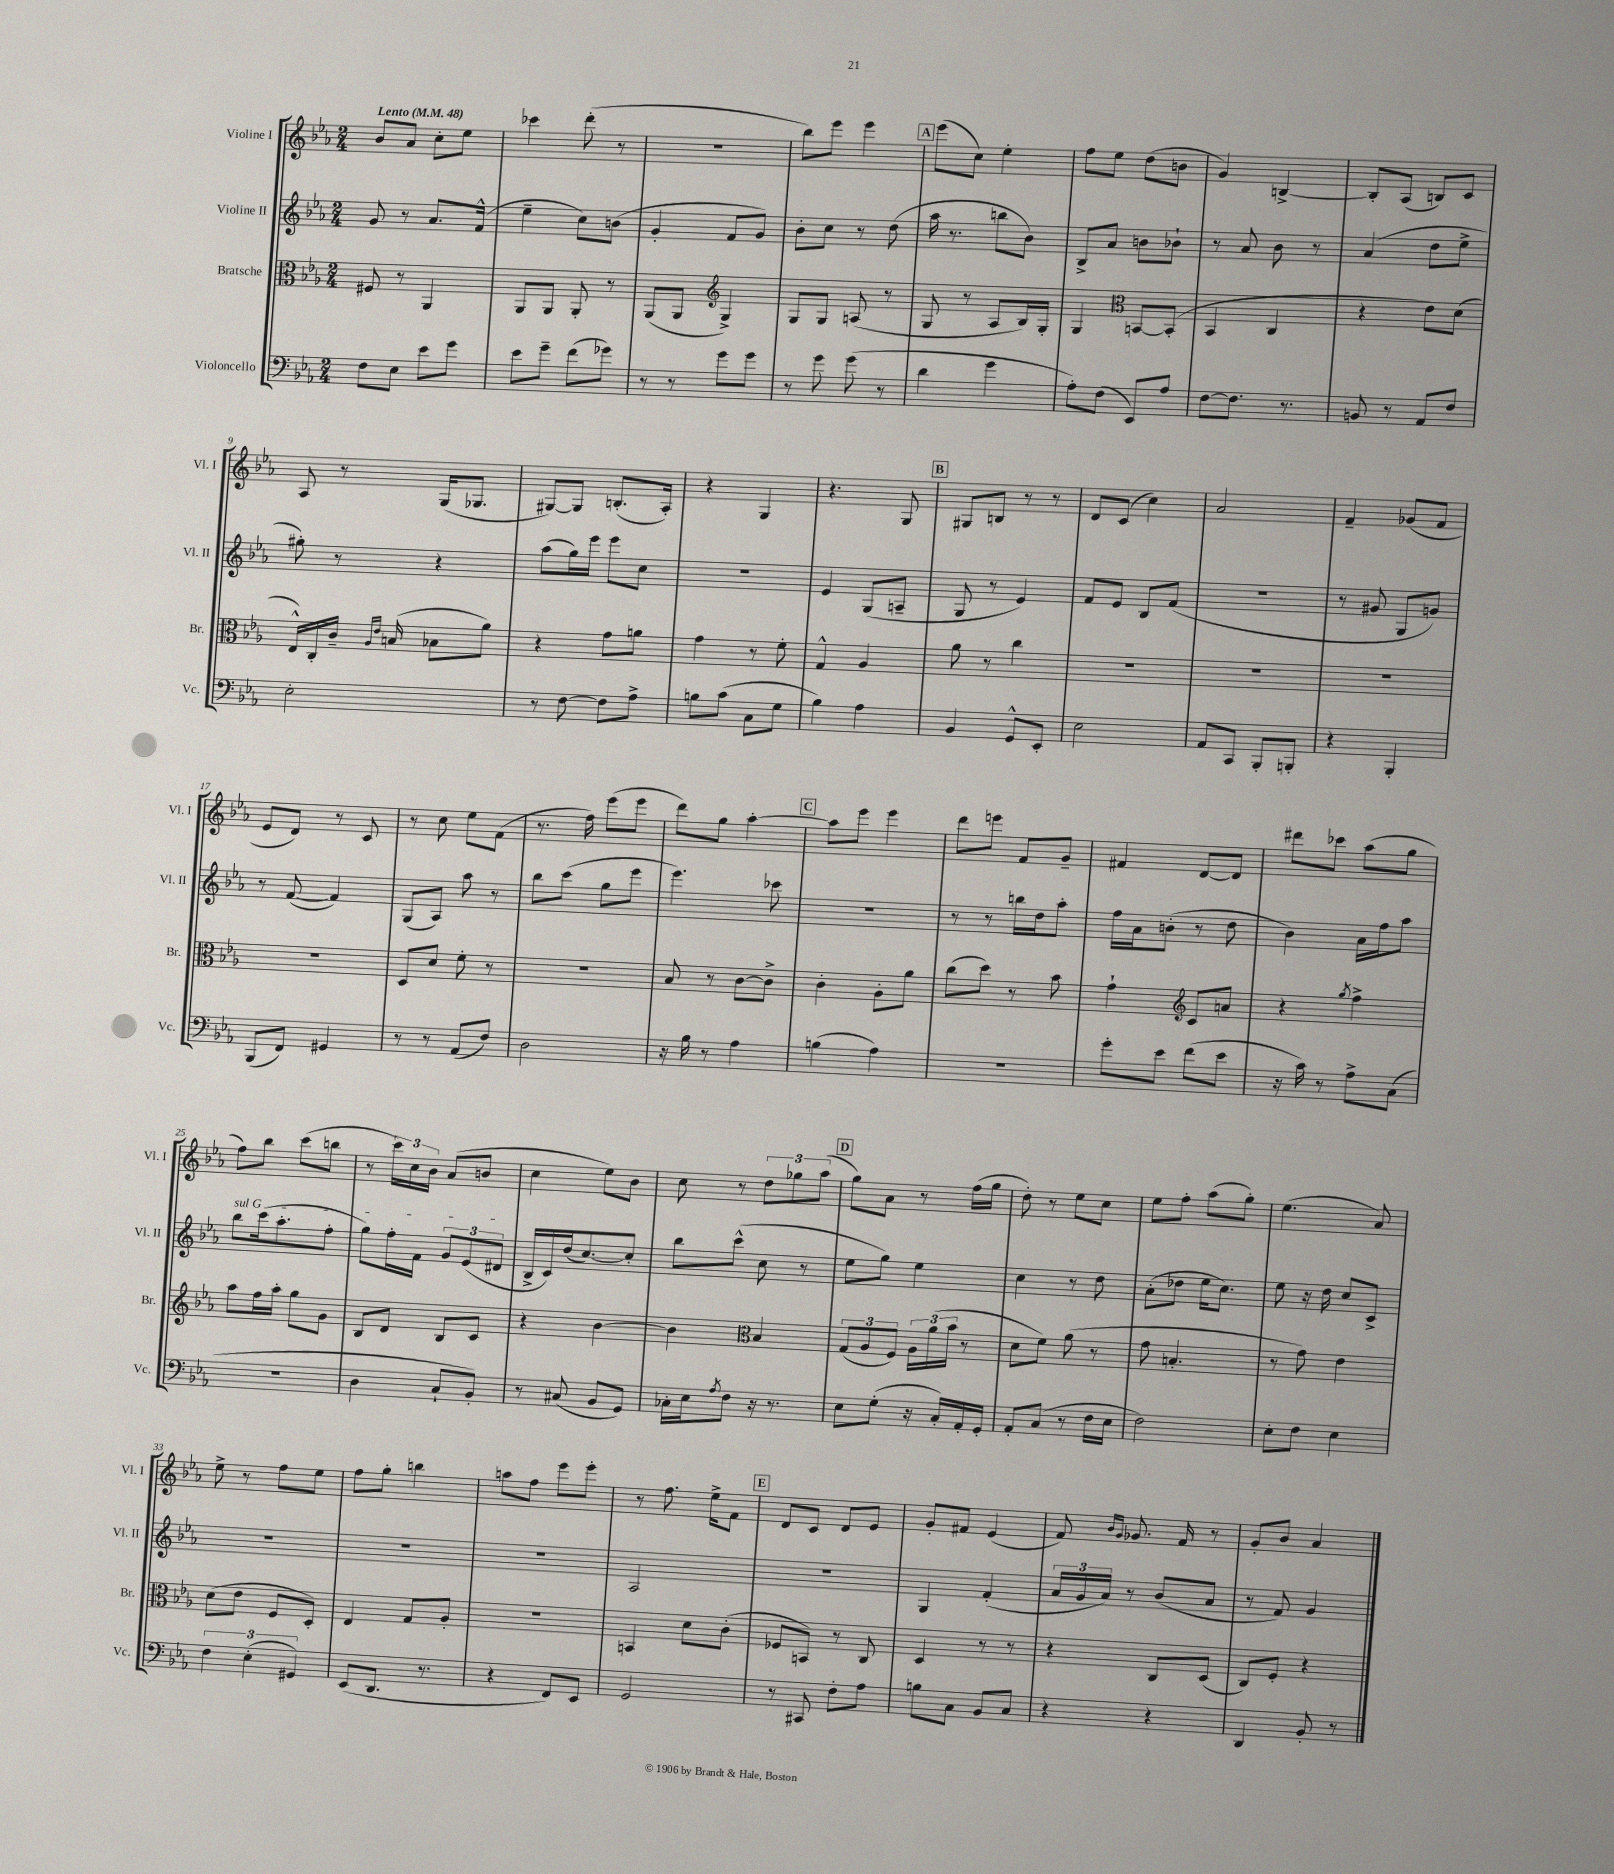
<<
\new StaffGroup <<
\new Staff = "s0" \with { instrumentName = "Violine I" shortInstrumentName = "Vl. I" } {
    \clef treble \key ees \major \numericTimeSignature \time 2/4 \tempo "Lento" 4 = 48
    bes'8 aes'8 c''8-. ees''8 |
    ces'''4 d'''8-.( r8 |
    r2 |
    bes''8) ees'''8 ees'''4 |
    \mark \markup { \box "A" } ees'''8( c''8) ees''4-. |
    f''8 ees''8 d''8( b'8 |
    g'4) b4~-> |
    b8-. aes8( b8) c'8 |
    aes8 r8 g16( ges8. |
    gis8~) gis8 b8.-.( aes16-.) |
    r4 g4 |
    r4. g8 |
    \mark \markup { \box "B" } gis8 b8 r8 r8 |
    d'8 c'8( c''4) |
    aes'2 |
    f'4-- ges'8( f'8 |
    ees'8 d'8) r8 c'8 |
    r8 c''8 ees''8 f'8( |
    r8. f''16) ees'''8( ees'''8 |
    d'''8) g''8 aes''4~-. |
    \mark \markup { \box "C" } aes''8 ees'''8 ees'''4 |
    d'''8 e'''8 f'8 g'8-- |
    fis'4 d'8~ d'8 |
    dis'''8 ces'''8 aes''8( g''8 |
    f''8) bes''8 c'''8( b''8 |
    r8 \tuplet 3/2 { c'''16) c''16 bes'16 } aes'8( b'8 |
    c''4 ees''8) bes'8 |
    c''8 r8 \tuplet 3/2 { d''8 ges''8 aes''8( } |
    \mark \markup { \box "D" } g''8) aes'8 r8 f''16( g''16 |
    d''8-.) r8 ees''8 c''8 |
    ees''8 f''8-. aes''8( g''8-.) |
    ees''4.( aes'8) |
    ees''8-> r8 f''8 ees''8 |
    f''8 g''8-. b''4 |
    a''8 f''8 ees'''8 ees'''8-. |
    r8 f''8. ees''16-> f'8 |
    \mark \markup { \box "E" } d'8 c'8 d'8 ees'8 |
    g'8-. fis'8 ees'4( |
    f'8) \grace { bes'16 g'16 } ges'8. f'16 r8 |
    g'8-. bes'8 aes'4 \bar "|." |
}
\new Staff = "s1" \with { instrumentName = "Violine II" shortInstrumentName = "Vl. II" } {
    \clef treble \key ees \major \numericTimeSignature \time 2/4
    g'8 r8 aes'8. f'16-^( |
    ees''4-- c''8) b'8( |
    g'4-. f'8 g'8) |
    bes'8-. c''8 r8 d''8( |
    \mark \markup { \box "A" } aes''16 r8. b''8 bes'8) |
    bes8-> aes'8 b'8 bes'8-! |
    r8 aes'8 bes'8 r8 |
    aes'4( d''8 ees''8-> |
    gis''8-.) r8 r4 |
    aes''8( g''16) ees'''16 ees'''8 c''8 |
    r2 |
    ees'4 g8( a8-- |
    \mark \markup { \box "B" } g8 r8 ees'4) |
    f'8 ees'8 bes8 f'8( |
    r2 |
    r8 gis'8 g8 g'8) |
    r8 f'8~( f'4) |
    g8( aes8) aes''8 r8 |
    bes''8 c'''8( g''8 ees'''8 |
    ees'''4.) ces'''8 |
    \mark \markup { \box "C" } r2 |
    r8 r8 b''16 d''16 aes''8-. |
    f''16 aes'16 b'8-.( r8 d''8 |
    bes'4) aes'16 f''16 aes''8 |
    \once \override TextSpanner.bound-details.left.text = \markup { \italic "sul G" } bes''8\startTextSpan c'''16( aes''8.-. f''8-. |
    g''8) f''16-. f'16 \tuplet 3/2 { g'8 ees'8( dis'8\stopTextSpan } |
    bes16-> c'16) d''16( c''8.~) c''8-. |
    bes''8 c'''8-^( c''8 r8 |
    \mark \markup { \box "D" } ees''8 g''8) ees''4 |
    c''4 r8 d''8 |
    aes'8-.( des''8 ees''16 c''8.) |
    ees''8 r16 d''16 c''8 c'8-> |
    R2 |
    R2 |
    R2 |
    aes2 |
    \mark \markup { \box "E" } R2 |
    g4 f'4-.( |
    \tuplet 3/2 { aes'16 g'16 aes'16) } r8 bes'8( aes'8 |
    r8 f'8) g'4 \bar "|." |
}
\new Staff = "s2" \with { instrumentName = "Bratsche" shortInstrumentName = "Br." } {
    \clef alto \key ees \major \numericTimeSignature \time 2/4
    fis8 r8 aes,4 |
    aes,8 aes,8 aes,8-. r8 |
    aes,8( aes,8 \clef treble g4->) |
    g8 g8 a8( r8 |
    \mark \markup { \box "A" } g8 r8 aes8 bes16) g16-. |
    g4 \clef alto b,8~ b,8-.( |
    bes,4 c4 |
    r4 ees'8) d'8( |
    ees16-^) c16-. c'16-- \grace { aes16 ees'16 } b16( bes8 aes'8) |
    r4 g'8 a'8 |
    g'4 r8 f'8-. |
    g4-^ aes4 |
    \mark \markup { \box "B" } aes'8 r8 c''4 |
    R2 |
    R2 |
    R2 |
    R2 |
    d8 d'8 f'8-. r8 |
    R2 |
    bes8 r8 c'8~ c'8-> |
    \mark \markup { \box "C" } c'4-. aes8-. aes'8 |
    c''8( d''8) r8 bes'8 |
    g'4-! \clef treble c'8 a'8 |
    r4 \acciaccatura { g''8 } f''4-> |
    aes''8 f''16 aes''16-. g''8 g'8 |
    bes8 d'8 bes8 c'8 |
    r4 bes'4~ |
    bes'4 \clef alto bes4 |
    \mark \markup { \box "D" } \tuplet 3/2 { g8( aes8 f8) } \tuplet 3/2 { aes16 aes'16( bes'16 } r8 |
    d'8 f'8) aes'8( r8 |
    g'8 b4.-. |
    r8 g'8) ees'4 |
    d'8( ees'8 f8 d8-.) |
    ees4 g8 aes8-. |
    r2 |
    b,4 d'8 c'8-.( |
    \mark \markup { \box "E" } fes8 b,8) r8 c8 |
    d4 r8 r8 |
    r4 c8 d8( |
    c8) f8-. r4 \bar "|." |
}
\new Staff = "s3" \with { instrumentName = "Violoncello" shortInstrumentName = "Vc." } {
    \clef bass \key ees \major \numericTimeSignature \time 2/4
    f8 ees8 ees'8 g'8 |
    ees'8 g'8-- f'8( ges'8) |
    r8 r8 g'8 g'8 |
    r8 g'8 g'8( r8 |
    \mark \markup { \box "A" } d'4 g'4 |
    aes8-.) f8( ees,8) aes8 |
    f8~ f8. r8. |
    b,8 r8 aes,8 f8 |
    ees2-. |
    r8 f8~ f8 aes8-> |
    b8 c'8( c8 g8 |
    bes4) aes4 |
    \mark \markup { \box "B" } bes,4 g,8-^ ees,8-. |
    ees2 |
    aes,8 c,8 bes,,8-. b,,8-. |
    r4 bes,,4-. |
    bes,,8( f,8) gis,4 |
    r8 r8 aes,8( f8) |
    d2 |
    r16 bes16 r8 aes4 |
    \mark \markup { \box "C" } b4( aes4) |
    R2 |
    g'8-. ees'8 f'8( ees'8 |
    r16 c'16) r8 aes8-> c8( |
    R2 |
    d4 c8-! bes,8-.) |
    r8 cis8( bes,8 g,8) |
    ces16-. ees16 \acciaccatura { aes8 } f8 r16 r8. |
    \mark \markup { \box "D" } ees8 g8-.( r16 c16-.) aes,16-. g,16-. |
    aes,8-. c8( r8 f16 ees16 |
    f2) |
    ees8-. f8 ees4 |
    \tuplet 3/2 { f4 ees4-.( gis,4) } |
    ees,8( d,8. r8. |
    r4 f,8) ees,8 |
    g,2 |
    \mark \markup { \box "E" } r8 cis,8 f8-. aes8 |
    b8 c8 bes,8 c8 |
    r4 r4 |
    d,4 bes,8-. r8 \bar "|." |
}
>>
>>
